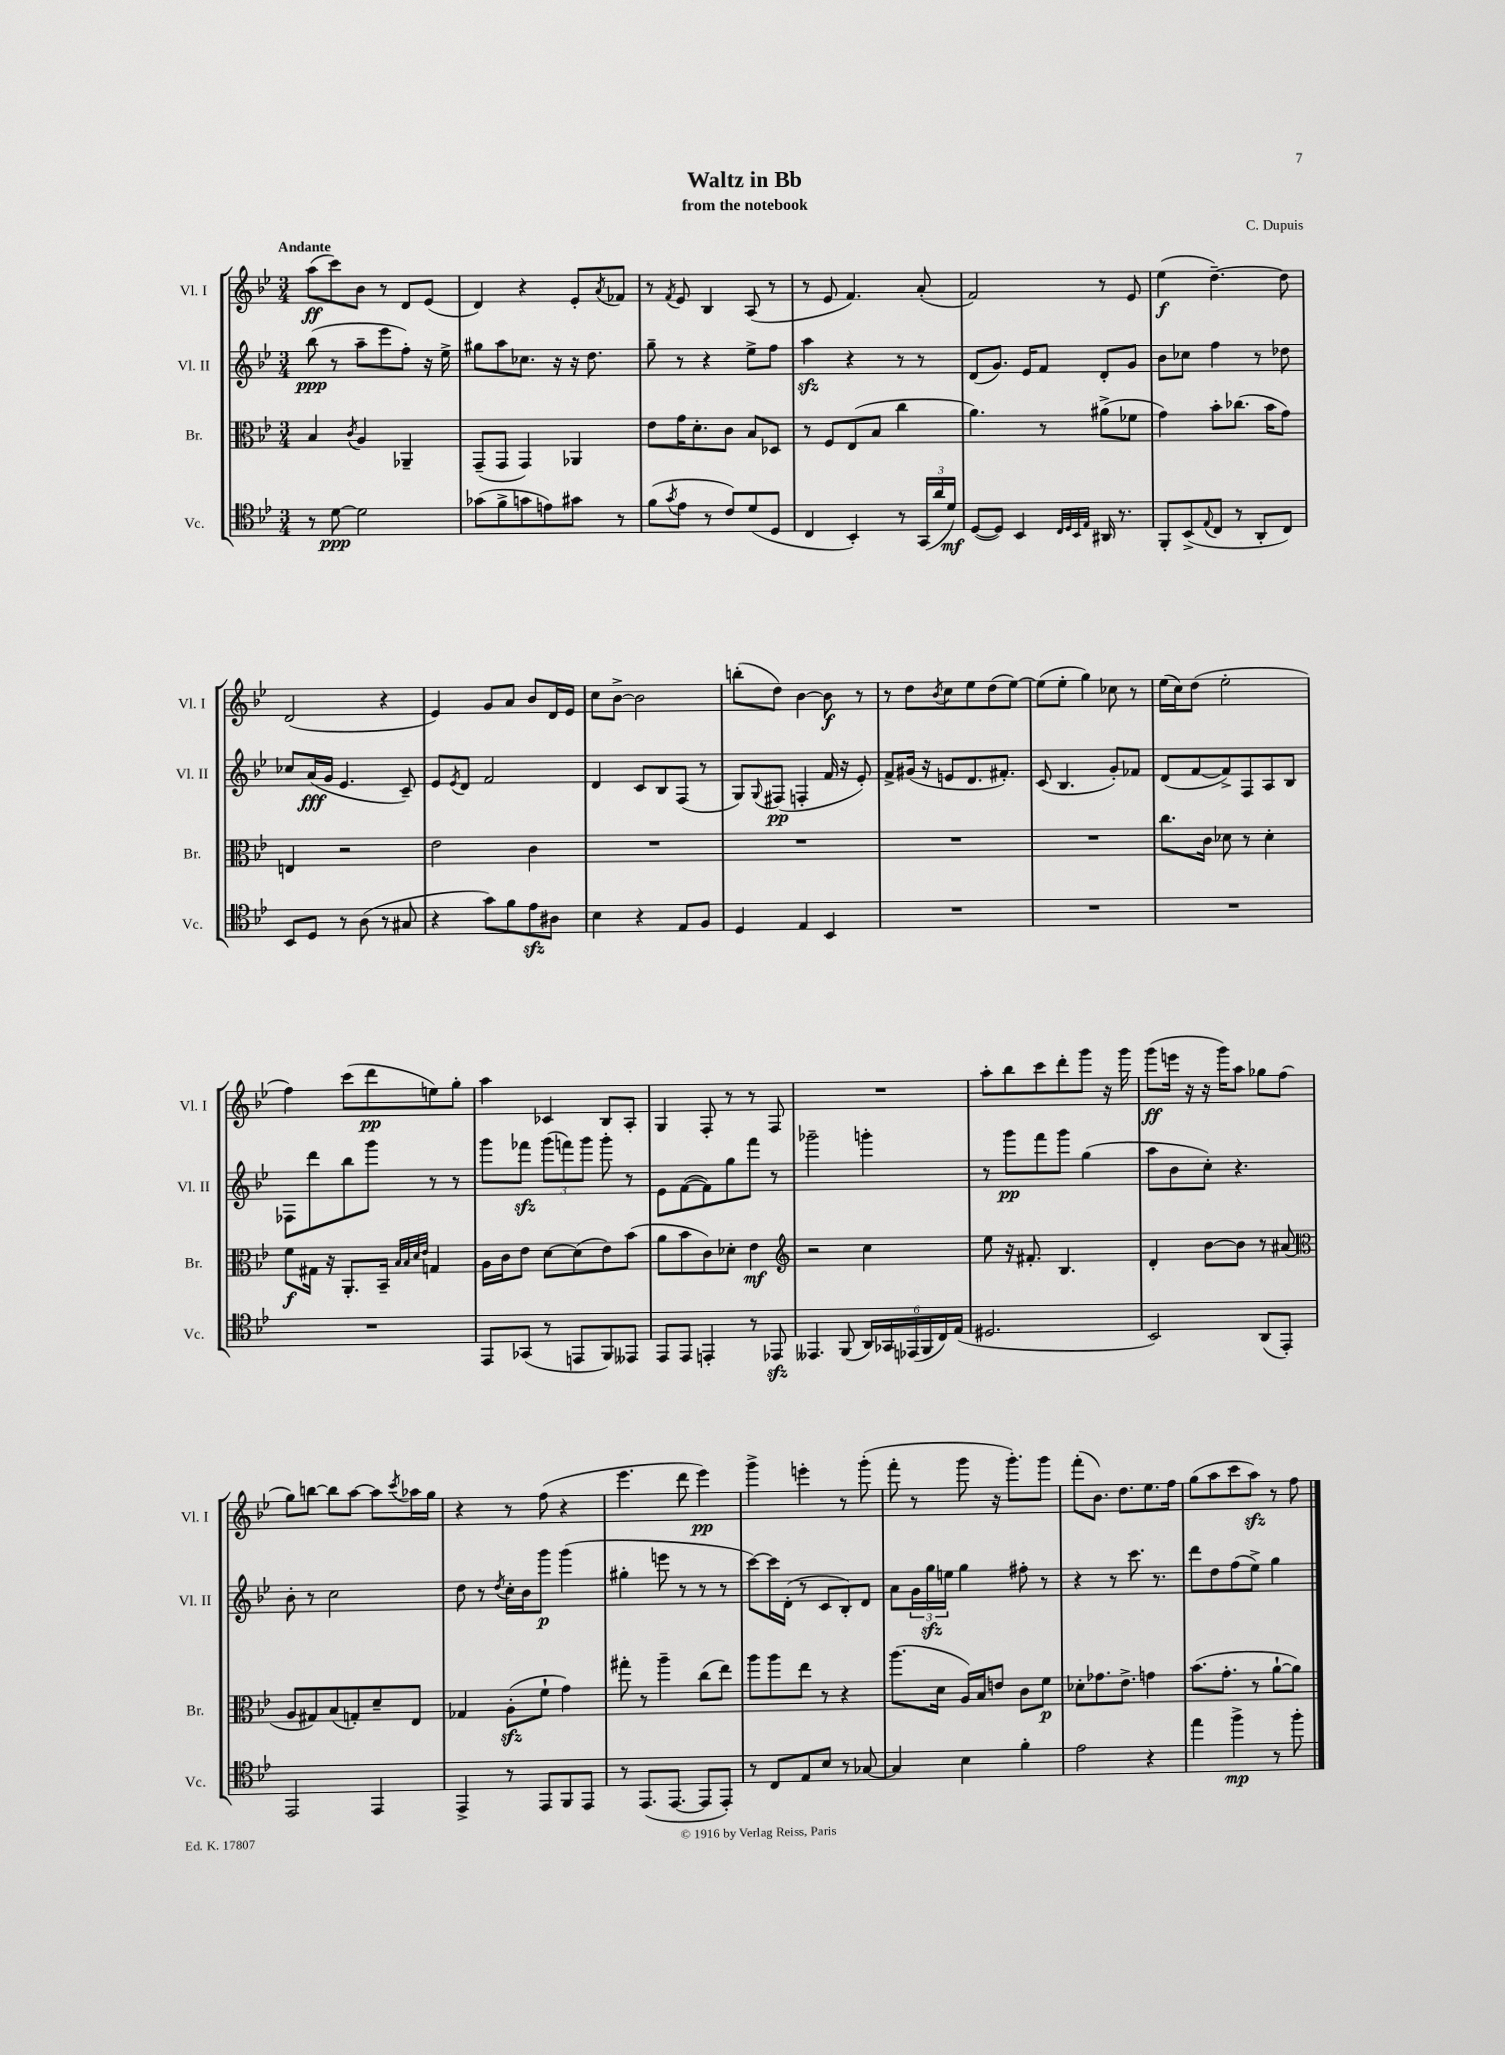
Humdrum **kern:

**kern	**dynam	**kern	**dynam	**kern	**dynam	**kern	**dynam
*part4	*part4	*part3	*part3	*part2	*part2	*part1	*part1
*staff4	*staff4	*staff3	*staff3	*staff2	*staff2	*staff1	*staff1
*I"Vc.	*	*I"Br.	*	*I"Vl. II	*	*I"Vl. I	*
*I'Vc.	*	*I'Br.	*	*I'Vl. II	*	*I'Vl. I	*
*clefC4	*	*clefC3	*	*clefG2	*	*clefG2	*
*k[b-e-]	*	*k[b-e-]	*	*k[b-e-]	*	*k[b-e-]	*
*M3/4	*	*M3/4	*	*M3/4	*	*M3/4	*
=1	=1	=1	=1	=1	=1	=1	=1
!	!	!	!	!	!	!LO:TX:a:B:t=Andante	!
8r	.	4B-/	.	(8bb-\	ppp	(8aa\L	ff
[8d\	ppp	.	.	8r	.	8ccc\)	.
.	.	8qc/	.	.	.	.	.
2d\]	.	4A/	.	8aa~\L	.	8b-\J	.
.	.	.	.	8eee-\	.	8r	.
.	.	4AA-X~/	.	8ff'\J)	.	8d/L	.
.	.	.	.	16r	.	(8e-/J	.
.	.	.	.	16ee-^\	.	.	.
=2	=2	=2	=2	=2	=2	=2	=2
(8g-X\L	.	(8GG~/L	.	8gg#X\L	.	4d/)	.
8f^\	.	8GG/J	.	8aa\	.	.	.
8gn\	.	4GG/)	.	8.cc-X\J	.	4r	.
8en\)	.	.	.	.	.	.	.
.	.	.	.	16r	.	.	.
8g#X\J	.	4AA-X/	.	16r	.	8e-'/L	.
.	.	.	.	8.dd\	.	.	.
.	.	.	.	.	.	8qa/	.
8r	.	.	.	.	.	8f-X/J	.
=3	=3	=3	=3	=3	=3	=3	=3
(8f\L	.	8e-\L	.	8gg~\	.	8r	.
8qg/	.	.	.	.	.	8qf/	.
8e-\J	.	16g\K	.	8r	.	8e-/	.
.	.	8.d'\	.	.	.	.	.
8r	.	.	.	4r	.	4B-/	.
8c/L)	.	8c\J	.	.	.	.	.
(8d/	.	8B-/L	.	8ee-^\L	.	(8A/	.
8D/J	.	8D-X/J	.	8ff\J	.	8r	.
=4	=4	=4	=4	=4	=4	=4	=4
4C/	.	8r	.	4aazz\	.	8r	.
.	.	8F/L	.	.	.	8e-/	.
4BB-'/)	.	(8E-/	.	4r	.	4.f/)	.
.	.	8B-/J	.	.	.	.	.
8r	.	4cc\	.	8r	.	.	.
(24GG/LL	.	.	.	8r	.	(8a'/	.
24a/	.	.	.	.	.	.	.
24d/JJ)	mf	.	.	.	.	.	.
=5	=5	=5	=5	=5	=5	=5	=5
([8D/L	.	4.a\)	.	(8d/L	.	2f/)	.
8D/J])	.	.	.	8.g/J)	.	.	.
4BB-/	.	.	.	.	.	.	.
.	.	.	.	16e-/KL	.	.	.
.	.	8r	.	8f/J	.	.	.
32qqC/LLL	.	.	.	.	.	.	.
32qqD/	.	.	.	.	.	.	.
32qqBB-/	.	.	.	.	.	.	.
32qqE-/JJJ	.	.	.	.	.	.	.
16AA#X/	.	(8a#X^\L	.	8d'/L	.	8r	.
8.r	.	.	.	.	.	.	.
.	.	8f-X\J	.	8g/J	.	8e-/	.
=6	=6	=6	=6	=6	=6	=6	=6
8FF'/L	.	4g\)	.	8b-\L	.	(4ee-\	f
(8BB-^/	.	.	.	8cc-X\J	.	.	.
8qqE-/	.	.	.	.	.	.	.
8C/J	.	8b-'\L	.	4ff\	.	[4.dd~\)	.
8r	.	(8.cc-X\J	.	.	.	.	.
8AA'/L	.	.	.	8r	.	.	.
.	.	16b-\KL	.	.	.	.	.
8C/J)	.	8g\J)	.	8dd-X\	.	8dd\]	.
!!LO:LB:g=z
=7	=7	=7	=7	=7	=7	=7	=7
8BB-/L	.	4En/	.	8cc-X/L	.	(2d/	.
8D/J	.	.	.	(16a/L	fff	.	.
.	.	.	.	16g/JJ	.	.	.
8r	.	2r	.	4.e-/	.	.	.
(8A\	.	.	.	.	.	.	.
8r	.	.	.	.	.	4r	.
8G#X/	.	.	.	8c~/)	.	.	.
=8	=8	=8	=8	=8	=8	=8	=8
4r	.	2e-\	.	8e-/L	.	4e-/)	.
.	.	.	.	8qe-/	.	.	.
.	.	.	.	8d/J	.	.	.
8g\L)	.	.	.	2f/	.	8g/L	.
8f\	.	.	.	.	.	8a/J	.
8e-zz\	.	4c\	.	.	.	8b-/L	.
8A#X\J	.	.	.	.	.	16d/L	.
.	.	.	.	.	.	16e-/JJ	.
=9	=9	=9	=9	=9	=9	=9	=9
4B-\	.	2.r	.	4d/	.	8cc\L	.
.	.	.	.	.	.	[8b-^\J	.
4r	.	.	.	8c/L	.	2b-\]	.
.	.	.	.	8B-/	.	.	.
8E-/L	.	.	.	(8F/J	.	.	.
8F/J	.	.	.	8r	.	.	.
=10	=10	=10	=10	=10	=10	=10	=10
4D/	.	2.r	.	8G/L)	.	(8bbn'\L	.
.	.	.	.	8qqG/	.	.	.
.	.	.	.	(8F#X/J	pp	8dd\J)	.
4E-/	.	.	.	4Fn'/	.	[4b-\	.
4BB-/	.	.	.	16f/	.	8b-\]	f
.	.	.	.	16r	.	.	.
.	.	.	.	8e-'/)	.	8r	.
=11	=11	=11	=11	=11	=11	=11	=11
2.r	.	2.r	.	8f^/L	.	8r	.
.	.	.	.	(16g#X/Jk	.	8dd\L	.
.	.	.	.	16r	.	.	.
.	.	.	.	.	.	8qb-/	.
.	.	.	.	8en/L	.	8cc\	.
.	.	.	.	8.d/	.	8ee-\	.
.	.	.	.	.	.	(8dd\	.
.	.	.	.	8.f#X'/J)	.	.	.
.	.	.	.	.	.	[8ee-\J)	.
=12	=12	=12	=12	=12	=12	=12	=12
2.r	.	2.r	.	(8c/	.	(8ee-\L]	.
.	.	.	.	4.B-/	.	8ee-'\J	.
.	.	.	.	.	.	4gg\)	.
.	.	.	.	8g'/L)	.	8cc-X\	.
.	.	.	.	8f-X/J	.	8r	.
=13	=13	=13	=13	=13	=13	=13	=13
2.r	.	8.cc\L	.	(8d/L	.	(16ee-\LL	.
.	.	.	.	.	.	16cc\J)	.
.	.	.	.	[8f/	.	(8dd\J	.
.	.	16c\Jk	.	.	.	.	.
.	.	8d-X\	.	8f^/])	.	2ee-'\	.
.	.	8r	.	8F/	.	.	.
.	.	4d-'\	.	8A/	.	.	.
.	.	.	.	8B-/J	.	.	.
!!LO:LB:g=z
=14	=14	=14	=14	=14	=14	=14	=14
2.r	.	8f\L	f	8F-X\L	.	4ff\)	.
.	.	16G#X\Jk	.	8ddd\	.	.	.
.	.	16r	.	.	.	.	.
.	.	8.AA'/L	.	8bb-\	.	(8ccc\L	.
.	.	.	.	8ggg\J	.	8ddd\	pp
.	.	16BB-~/Jk	.	.	.	.	.
.	.	32qqB-/LLL	.	.	.	.	.
.	.	32qqB-/	.	.	.	.	.
.	.	32qqd/	.	.	.	.	.
.	.	32qqe-/JJJ	.	.	.	.	.
.	.	4Gn/	.	8r	.	8een\)	.
.	.	.	.	8r	.	8gg'\J	.
=15	=15	=15	=15	=15	=15	=15	=15
8EE-/L	.	16A\LL	.	8ggg\L	.	4aa\	.
.	.	16c\J	.	.	.	.	.
(8GG-X/J	.	8e-\J	.	8fff-Xzz\J	.	.	.
8r	.	[8d\L	.	(12ggg\L	.	4c-X/	.
.	.	.	.	12fffn\)	.	.	.
8EEn/L	.	(8d\]	.	.	.	.	.
.	.	.	.	12ggg\J	.	.	.
8FF/)	.	8e-\)	.	8ggg'\	.	8B-/L	.
8EE--X/J	.	(8b-\J	.	8r	.	8A'/J	.
=16	=16	=16	=16	=16	=16	=16	=16
8EE-/L	.	8a\L	.	8e-\L	.	4G/	.
8EE-/J	.	8b-\	.	([8f\	.	.	.
4EEn'/	.	8c\)	.	8f\])	.	8F'/	.
.	.	8d-X'\J	.	8gg\	.	8r	.
8r	.	4e-\	mf	8fff\J	.	8r	.
8EE-Xzz/	.	.	.	8r	.	8F/	.
=17	=17	=17	=17	=17	=17	=17	=17
*	*	*clefG2	*	*	*	*	*
4.EE--X/	.	2r	.	2ggg-X~\	.	2.r	.
(8FF/	.	.	.	.	.	.	.
24AA/LL)	.	4cc\	.	4gggn'\	.	.	.
24GG-X/	.	.	.	.	.	.	.
(24EE-X/	.	.	.	.	.	.	.
24FF/	.	.	.	.	.	.	.
24C/)	.	.	.	.	.	.	.
(24E-/JJ	.	.	.	.	.	.	.
=18	=18	=18	=18	=18	=18	=18	=18
2.D#X/	.	8ee-\	.	8r	.	8aa'\L	.
.	.	16r	.	8ggg\L	pp	8bb-\	.
.	.	8.f#X'/	.	.	.	.	.
.	.	.	.	8fff\	.	8ccc\	.
.	.	4.B-/	.	8ggg\J	.	8ddd'\	.
.	.	.	.	(4gg\	.	8ggg\J	.
.	.	.	.	.	.	16r	.
.	.	.	.	.	.	16ggg\	.
=19	=19	=19	=19	=19	=19	=19	=19
2BB-/)	.	4d'/	.	8aa\L	.	(8ggg\L	ff
.	.	.	.	8b-\	.	16eeen\Jk	.
.	.	.	.	.	.	16r	.
.	.	[8b-\L	.	8cc'\J)	.	16r	.
.	.	.	.	.	.	16ggg\KL)	.
.	.	8b-\J]	.	4.r	.	8aa\J	.
(8AA/L	.	8r	.	.	.	8gg-X\L	.
8EE-'/J)	.	(8a#X/	.	.	.	(8ff\J	.
!!LO:LB:g=z
=20	=20	=20	=20	=20	=20	=20	=20
*	*	*clefC3	*	*	*	*	*
2EE-/	.	8A/L	.	8b-'\	.	8gg\L)	.
.	.	8G#X/)	.	8r	.	[8bbn\J	.
.	.	(8B-/	.	2cc\	.	8bb\L]	.
.	.	8Gn'/)	.	.	.	[8aa\J	.
4EE-/	.	8d~/	.	.	.	8aa\L]	.
.	.	.	.	.	.	8qccc/	.
.	.	8E-/J	.	.	.	16aa-X\L	.
.	.	.	.	.	.	16gg\JJ	.
=21	=21	=21	=21	=21	=21	=21	=21
4EE-^/	.	4G-X/	.	8dd\	.	4r	.
.	.	.	.	8r	.	.	.
.	.	.	.	8qdd/	.	.	.
8r	.	(8Azz'\L	.	16cc'\LL	.	8r	.
.	.	.	.	16b-\J	.	.	.
8EE-/L	.	8f`\J	.	8ggg\J	p	(8ff\	.
8FF/	.	4g\)	.	(4ggg\	.	4r	.
8EE-/J	.	.	.	.	.	.	.
=22	=22	=22	=22	=22	=22	=22	=22
8r	.	8gg#X'\	.	4gg#X'\	.	4.eee-\	.
(8.EE-/L	.	8r	.	.	.	.	.
.	.	4aa~\	.	8eeen\	.	.	.
[8.EE-/J	.	.	.	.	.	.	.
.	.	.	.	8r	.	8ddd\	.
8EE-/L]	.	(8cc\L	.	8r	.	4eee-\)	pp
8EE-'/J)	.	8ee-\J)	.	8r	.	.	.
=23	=23	=23	=23	=23	=23	=23	=23
8r	.	8aa\L	.	[8ccc\L)	.	4ggg^\	.
8C/L	.	8aa\	.	16ccc\L]	.	.	.
.	.	.	.	(16d'\JJ	.	.	.
8E-/	.	8ee-\J	.	8r	.	4eeen'\	.
8B-/J	.	8r	.	8c/L	.	.	.
8r	.	4r	.	8B-'/)	.	8r	.
[8G-X/	.	.	.	8d/J	.	(8ggg'\	.
=24	=24	=24	=24	=24	=24	=24	=24
4G-/]	.	(8.aa\L	.	8a\L	.	8fff'\	.
.	.	.	.	24g\L	.	8r	.
.	.	.	.	24ggzz\	.	.	.
.	.	16d\Jk	.	.	.	.	.
.	.	.	.	24een\JJ	.	.	.
4B-\	.	16A/LL)	.	4gg\	.	8ggg\	.
.	.	16B-/J	.	.	.	.	.
.	.	8en/J	.	.	.	16r	.
.	.	.	.	.	.	8.ggg'\L)	.
4f'\	.	8c\L	.	8ff#X'\	.	.	.
.	.	8f\J	p	8r	.	8ggg\J	.
=25	=25	=25	=25	=25	=25	=25	=25
2e-\	.	8d-X'\L	.	4r	.	(8fff'\L	.
.	.	8.g-X\	.	.	.	8.b-\J)	.
.	.	.	.	8r	.	.	.
.	.	8.e-^\J	.	.	.	8.dd\L	.
.	.	.	.	8.ccc\	.	.	.
4r	.	4gn\	.	.	.	8.ee-\	.
.	.	.	.	8.r	.	.	.
.	.	.	.	.	.	16ff\Jk	.
=26	=26	=26	=26	=26	=26	=26	=26
4ee-\	.	(8.b-\L	.	8ddd\L	.	(8gg\L	.
.	.	.	.	8dd\	.	8aa\	.
.	.	8.g'\J	.	.	.	.	.
4ff^\	mp	.	.	(8ff\	.	8ccc\	.
.	.	8r	.	8ee-^\J)	.	8aazz\J)	.
8r	.	[8a`\L	.	4gg\	.	8r	.
8ff'\	.	8a\J])	.	.	.	8ff\	.
==	==	==	==	==	==	==	==
*-	*-	*-	*-	*-	*-	*-	*-
